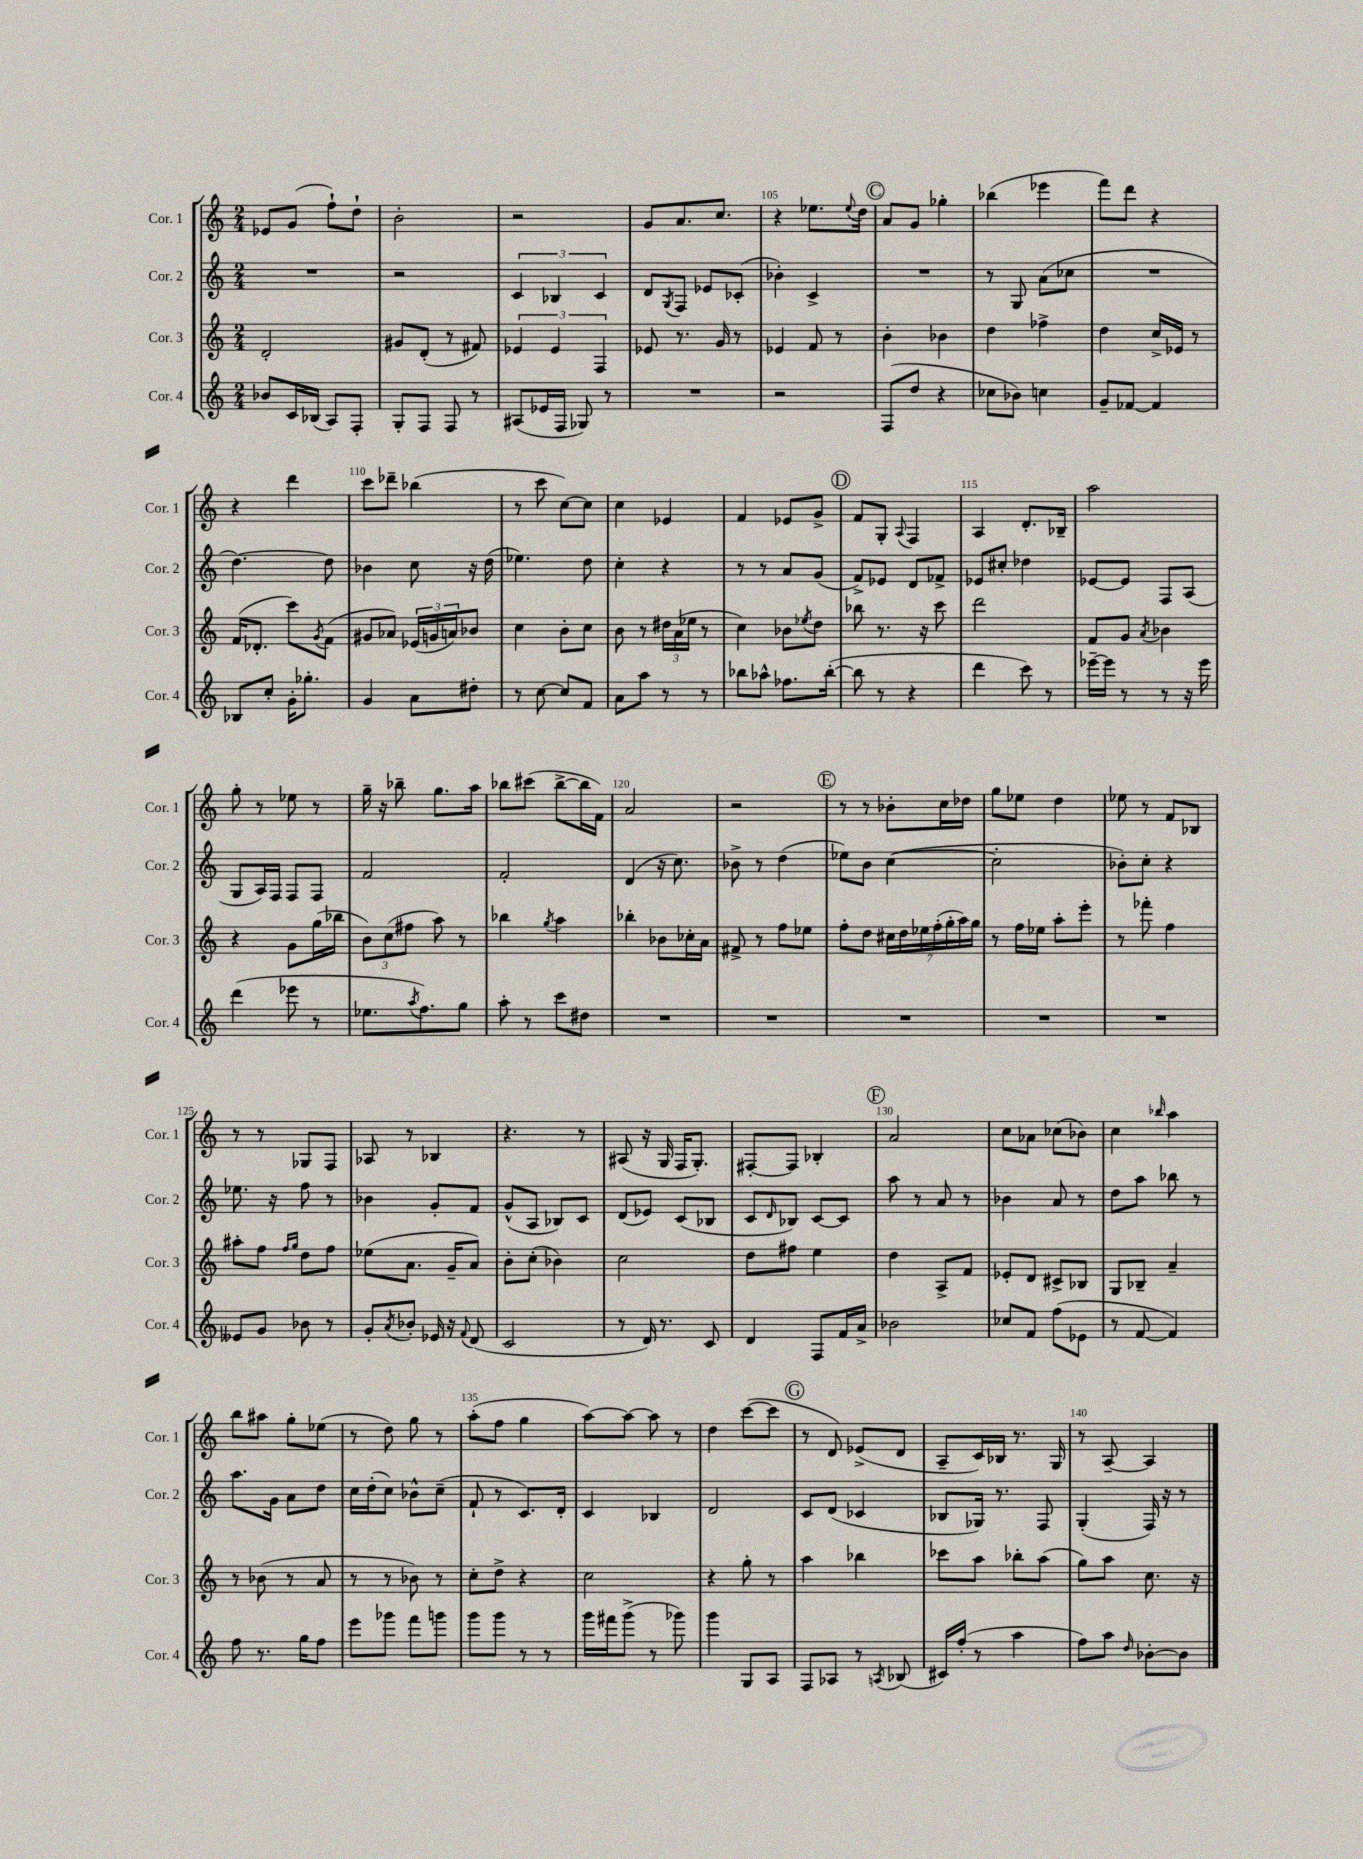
<<
\new StaffGroup <<
\new Staff = "s0" \with { instrumentName = "Cor. 1" shortInstrumentName = "Cor. 1" } {
    \clef treble \key c \major \numericTimeSignature \time 2/4
    ees'8 g'8( f''8-!) d''8-! |
    b'2-. |
    r2 |
    g'8 a'8. c''8. |
    r4 ees''8. \appoggiatura { ees''8 } d''16 |
    \mark \markup { \circle "C" } a'8 g'8 ges''4-. |
    bes''4( ees'''4 |
    f'''8) d'''8 r4 |
    r4 d'''4 |
    c'''8 des'''8-- bes''4( |
    r8 c'''8 c''8~) c''8 |
    c''4 ees'4 |
    f'4 ees'8 g'8-> |
    \mark \markup { \circle "D" } f'8 g8-. \appoggiatura { a8 } f4 |
    a4 d'8.-. bes16-- |
    a''2 |
    g''8-. r8 ees''8 r8 |
    g''16-- r16 bes''8-- g''8. a''16 |
    bes''8 cis'''8( bes''8~-> bes''16 f'16) |
    a'2 |
    r2 |
    \mark \markup { \circle "E" } r8 r8 bes'8-. c''16 des''16 |
    g''8 ees''8 d''4 |
    ees''8 r8 f'8 bes8 |
    r8 r8 ges8 f8 |
    aes8 r8 bes4 |
    r4. r8 |
    ais8( r16 g16 f16 g8.-.) |
    fis8~-. fis8 bes4-. |
    \mark \markup { \circle "F" } a'2 |
    c''8 aes'8 ces''8( bes'8) |
    c''4 \grace { bes''16 } a''4 |
    b''8 ais''8 g''8-. ees''8( |
    r8 d''8) g''8 r8 |
    a''8-.( f''8 g''4 |
    a''8~) a''8~ a''8 r8 |
    d''4 c'''8~( c'''8 |
    \mark \markup { \circle "G" } r8 d'8) ees'8->( d'8 |
    a8-- c'16) bes16 r8. g16 |
    r8 a8~-- a4 \bar "|." |
}
\new Staff = "s1" \with { instrumentName = "Cor. 2" shortInstrumentName = "Cor. 2" } {
    \clef treble \key c \major \numericTimeSignature \time 2/4
    R2 |
    r2 |
    \tuplet 3/2 { c'4 bes4 c'4 } |
    d'8 \acciaccatura { g8 } f8 ees'8 ces'8-.( |
    bes'4-.) c'4-> |
    \mark \markup { \circle "C" } R2 |
    r8 g8 a'8( ces''8 |
    R2 |
    d''4.~) d''8 |
    bes'4 c''8 r16 d''16( |
    ees''4.) d''8 |
    c''4-. r4 |
    r8 r8 a'8 g'8( |
    \mark \markup { \circle "D" } f'8->) ees'8 d'8 fes'8-> |
    ees'8 cis''8-. des''4 |
    ees'8~ ees'8 f8 a8( |
    g8 a16) f16 f8 f8 |
    f'2 |
    f'2-. |
    d'4( r16 c''8.) |
    bes'8-> r8 d''4( |
    \mark \markup { \circle "E" } ees''8) b'8 c''4~( |
    c''2-. |
    bes'8-.) c''8-. r4 |
    ees''8. r16 f''8 r8 |
    bes'4 g'8-. f'8 |
    g'8-^( a8 bes8) c'8 |
    d'8( ees'8) c'8( bes8 |
    c'8 \grace { d'16 } bes8) c'8~ c'8 |
    \mark \markup { \circle "F" } a''8 r8 a'8 r8 |
    bes'4 a'8 r8 |
    d''8 a''8 bes''8 r8 |
    a''8. g'16 a'8 d''8 |
    c''16 d''16-.( c''8) bes'8-^ c''8--( |
    f'8-! r8 c'8.) d'16-. |
    c'4 bes4 |
    d'2 |
    \mark \markup { \circle "G" } c'8 d'8( ces'4 |
    bes8 ges16) r8. f8 |
    g4-.( f16) r16 r8 \bar "|." |
}
\new Staff = "s2" \with { instrumentName = "Cor. 3" shortInstrumentName = "Cor. 3" } {
    \clef treble \key c \major \numericTimeSignature \time 2/4
    d'2-. |
    gis'8 d'8-.( r8 fis'8) |
    \tuplet 3/2 { ees'4 ees'4 f4 } |
    ees'8 r8. g'16 r8 |
    ees'4 f'8 r8 |
    \mark \markup { \circle "C" } b'4-. bes'4 |
    d''4 fes''4-> |
    d''4 c''16-> ees'16 r8 |
    f'16( des'8.-. c'''8) \acciaccatura { g'8 } f'8( |
    gis'8 aes'8) \tuplet 3/2 { ees'16( g'16 a'16) } bes'8 |
    c''4 b'8-. c''8 |
    b'8 r8 \tuplet 3/2 { dis''16 a'16( ees''16 } r8 |
    c''4) bes'8 \acciaccatura { ees''8 } d''8 |
    \mark \markup { \circle "D" } bes''8 r8. r16 c'''8 |
    d'''2 |
    f'8 g'8 \acciaccatura { a'8 } bes'4 |
    r4 g'8 g''16( bes''16 |
    \tuplet 3/2 { b'8) c''8( fis''8 } a''8) r8 |
    bes''4 \acciaccatura { g''8 } a''4 |
    bes''4-. bes'8 ces''16-. a'16 |
    fis'8-> r8 f''8 ees''8 |
    \mark \markup { \circle "E" } f''8-. d''8 \tuplet 7/4 { cis''16 d''16 ees''16 f''16-.( g''16-. a''16) g''16 } |
    r8 f''16 ees''16 a''8-. e'''8-. |
    r8 fes'''8-. f''4 |
    ais''8-. f''8 \grace { f''16 g''16 } d''8 f''8 |
    ees''8( a'8. g'16-- a'8) |
    b'8-. c''8-.( bes'4) |
    c''2 |
    d''8 fis''8 e''4 |
    \mark \markup { \circle "F" } d''4 a8-> f'8 |
    ees'8-. d'8 cis'8-> bes8 |
    g8 bes8-- a'4-- |
    r8 bes'8( r8 a'8 |
    r8 r8 bes'8) r8 |
    c''8-. d''8-> r4 |
    c''2 |
    r4 g''8-. r8 |
    \mark \markup { \circle "G" } a''4 bes''4 |
    ces'''8 a''8 bes''8-. a''8( |
    g''8) a''8 c''8. r16 \bar "|." |
}
\new Staff = "s3" \with { instrumentName = "Cor. 4" shortInstrumentName = "Cor. 4" } {
    \clef treble \key c \major \numericTimeSignature \time 2/4
    bes'8 c'16 bes16( a8) f8-. |
    g8-. f8 f8 r8 |
    ais8( ees'16 f16 ges8) r8 |
    R2 |
    r2 |
    \mark \markup { \circle "C" } f8( d''8 r4 |
    ces''8 bes'8) c''4 |
    g'8-- fes'8~ fes'4 |
    bes8 c''8-. g'16-. ges''8.-. |
    g'4 a'8 dis''8-. |
    r8 c''8~ c''8 f'8 |
    a'8 a''8 r8 r8 |
    bes''8 aes''8-^ fes''8. bes''16~-.( |
    \mark \markup { \circle "D" } bes''8 r8 r4 |
    d'''4 c'''8) r8 |
    ees'''16~-- ees'''16 r8 r8 r16 ees'''16 |
    d'''4( ees'''8 r8 |
    ees''8. \acciaccatura { a''8 } f''8.) g''8 |
    a''8-. r8 c'''8 dis''8 |
    R2 |
    R2 |
    \mark \markup { \circle "E" } R2 |
    R2 |
    R2 |
    eeses'8 g'8 bes'8 r8 |
    g'8-. \acciaccatura { a'8 } bes'8-. ees'16 r16 \appoggiatura { f'8 } d'8( |
    c'2 |
    r8 d'16) r8. c'8 |
    d'4 f8 f'16 a'16-> |
    \mark \markup { \circle "F" } bes'2 |
    ces''8 f'8 f''8( ees'8 |
    r8 f'8~ f'4) |
    f''8 r8. g''16 f''8 |
    e'''8 ges'''8 f'''8 g'''8 |
    g'''8 g'''8 r8 r8 |
    g'''16 fis'''16 g'''8->( r8 ges'''8) |
    g'''4 g8 a8 |
    \mark \markup { \circle "G" } f8 aes8 r8 \acciaccatura { a8 } bes8( |
    cis'16) f''16-.( r8 a''4 |
    f''8) a''8 \grace { d''16 } bes'8~-. bes'8 \bar "|." |
}
>>
>>
\layout { \context { \Score currentBarNumber = #101 \override BarNumber.break-visibility = ##(#f #t #t) barNumberVisibility = #(every-nth-bar-number-visible 5) } }
